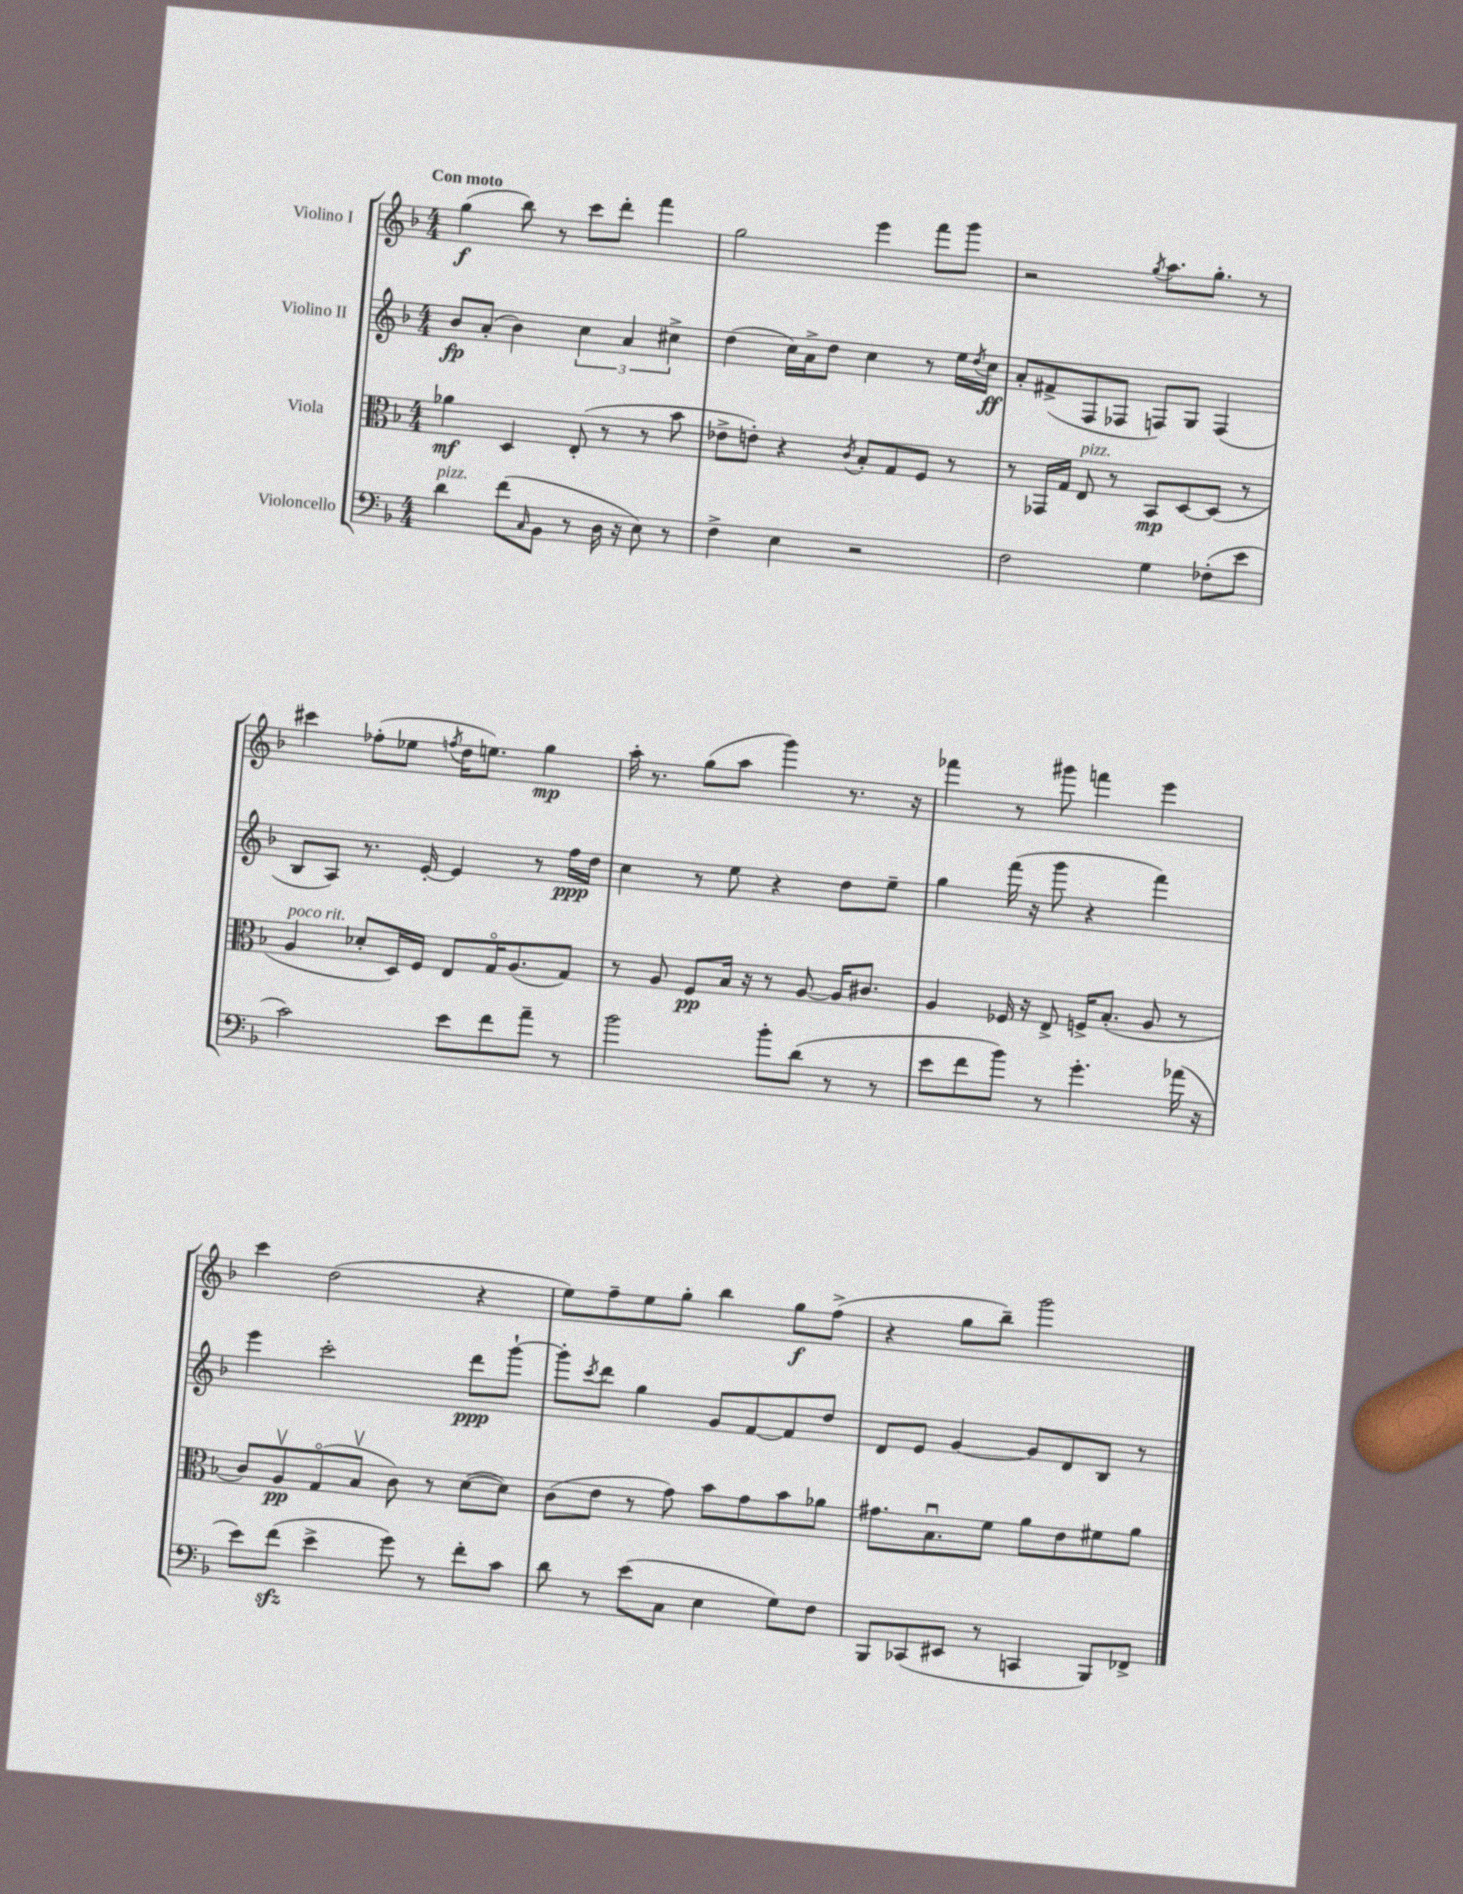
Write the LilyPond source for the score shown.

<<
\new StaffGroup <<
\new Staff = "s0" \with { instrumentName = "Violino I" } {
    \clef treble \key f \major \numericTimeSignature \time 4/4 \tempo "Con moto"
    g''4\f( bes''8) r8 c'''8 d'''8-. f'''4 |
    g''2 e'''4 f'''8 g'''8 |
    r2 \acciaccatura { g''8 } a''8. g''8.-. r8 |
    cis'''4 fes''8-.( ees''8 \acciaccatura { f''8 } d''16 e''8.) g''4\mp |
    a''16-. r8. g''8( a''8 g'''4) r8. r16 |
    fes'''4 r8 gis'''8 f'''4 e'''4 |
    c'''4 d''2( r4 |
    e''8) f''8-- e''8 g''8-. bes''4 g''8\f f''8->( |
    r4 g''8 bes''8--) g'''2 \bar "|." |
}
\new Staff = "s1" \with { instrumentName = "Violino II" } {
    \clef treble \key f \major \numericTimeSignature \time 4/4
    bes'8\fp a'8-.( bes'4) \tuplet 3/2 { c''4 a'4 cis''4-> } |
    d''4( c''16) a'16-> d''8 c''4 r8 e''16 \acciaccatura { d''8 } c''16\ff |
    a'8-. fis'8->( f8 fes8 f8) g8 f4( |
    bes8 a8) r8. e'16~-. e'4 r8 f''16\ppp d''16 |
    c''4 r8 e''8 r4 d''8 e''8-- |
    g''4 f'''16( r16 g'''8 r4 f'''4) |
    e'''4 c'''2-. d'''8\ppp g'''8~-! |
    g'''8-. \acciaccatura { c'''8 } d'''8 g''4 g'8 f'8~ f'8 d''8 |
    d'8 e'8 g'4~ g'8 d'8 bes8 r8 \bar "|." |
}
\new Staff = "s2" \with { instrumentName = "Viola" } {
    \clef alto \key f \major \numericTimeSignature \time 4/4
    aes'4\mf d4 e8-.( r8 r8 bes'8 |
    ees'8-> e'8-.) r4 \acciaccatura { c'8 } bes8-. g8 f8 r8 |
    r8 ges,16 g16 e8^\markup { \italic "pizz." } r8 bes,8\mp d8~ d8( r8 |
    a4^\markup { \italic "poco rit." } des'8-. d16) f16 e8 g16\flageolet a8.( g8) |
    r8 a8 f8\pp bes16 r16 r8 a8~ a16 cis'8. |
    a4 fes16 r16 e8-> f16-> bes8.-.( a8 r8 |
    c'8) a8\upbow\pp g8\flageolet( bes8\upbow c'8) r8 d'8~( d'8) |
    c'8( e'8 r8 g'8) bes'8 g'8 bes'8 aes'8 |
    gis'8. bes8.\downbow f'8 a'8 e'8 fis'8 a'8 \bar "|." |
}
\new Staff = "s3" \with { instrumentName = "Violoncello" } {
    \clef bass \key f \major \numericTimeSignature \time 4/4
    d'4^\markup { \italic "pizz." } f'8( \grace { c16 } bes,8 r8 d16 r16 e8) r8 |
    f4-> e4 r2 |
    f2 g4 fes8-.( e'8 |
    c'2) e'8 f'8 a'8-- r8 |
    bes'2 bes'8-. d'8( r8 r8 |
    e'8 f'8 bes'8) r8 g'4.-. aes'16( r16 |
    e'8) f'8\sfz( e'4-> g'8) r8 f'8-. c'8 |
    d'8 r8 e'8( c8 e4 g8) f8 |
    bes,,8 ces,8( eis,8 r8 c,4 bes,,8) fes,8-> \bar "|." |
}
>>
>>
\layout { \context { \Score \remove "Bar_number_engraver" } }
